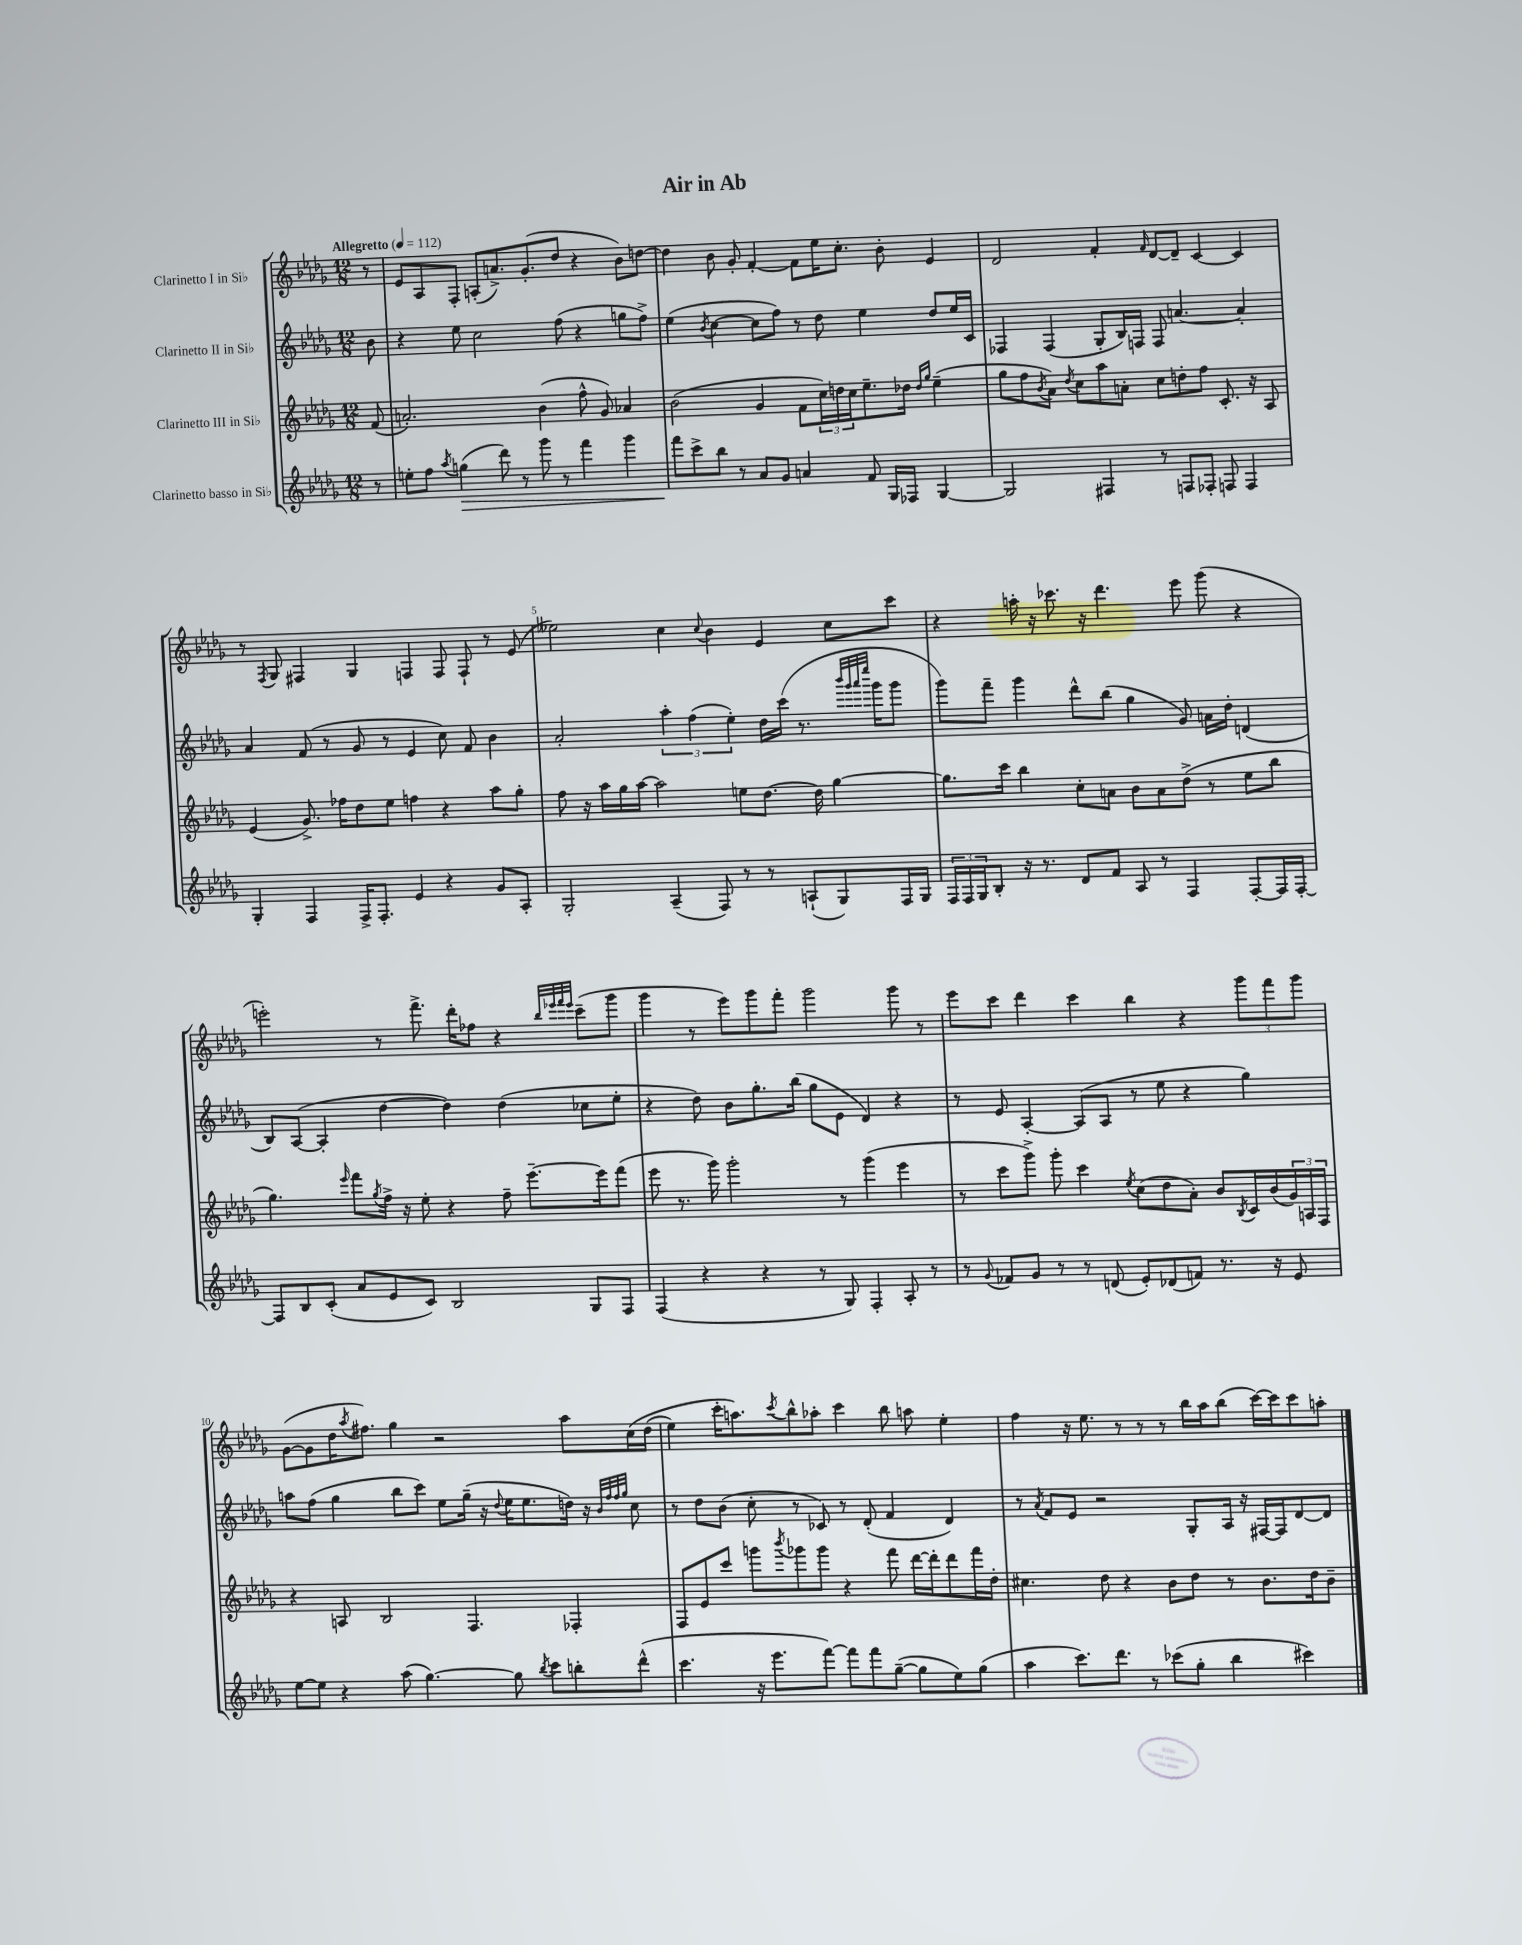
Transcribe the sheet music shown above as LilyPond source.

\header { title = "Air in Ab" }
<<
\new StaffGroup <<
\new Staff = "s0" \with { instrumentName = "Clarinetto I in Sib" } {
    \clef treble \key des \major \numericTimeSignature \time 12/8 \partial 8 \tempo "Allegretto" 4 = 112
    r8 |
    ees'8 aes8 f8-. a8-.( a'8.->) ges'8.-.( des''8 r4 bes'8) d''8~ |
    d''4 bes'8 ges'8-. f'4~-. f'8 ees''16 c''8.-. bes'8-. ees'4 |
    des'2 f'4-. \grace { f'16 } des'8~ des'8-- c'4~ c'4 |
    r8 \acciaccatura { f8 } ges8 fis4 ges4 f4 f8 f8-! r8 ees'8( |
    eeses''2) c''4 \appoggiatura { c''8 } bes'4 ees'4 c''8 c'''8 |
    r4 a''16-. r16 ces'''8. r16 des'''4. ees'''8 ges'''8( r4 |
    e'''2-.) r8 f'''8.-> des'''16-. fes''8 r4 \grace { bes''32 ees'''32 f'''32 ees'''32 } c'''8--( ges'''8 |
    ges'''4 r8 ees'''8) ges'''8 f'''8-. ges'''2 ges'''8 r8 |
    ees'''8 c'''8 des'''4 c'''4 bes''4 r4 \tuplet 3/2 { ges'''8 f'''8 ges'''8 } |
    ges'8~( ges'8 des''16 \acciaccatura { aes''8 } fis''8.) ges''4 r2 aes''8 c''16\( des''16( |
    ees''4) c'''16-. a''8.\) \acciaccatura { c'''8 } bes''8-^ aes''8-. c'''4 bes''8 a''8 ees''4-. |
    f''4 r16 ees''8. r8 r8 r8 bes''16 aes''16 bes''8( c'''16~) c'''16 c'''8 a''8-. \bar "|." |
}
\new Staff = "s1" \with { instrumentName = "Clarinetto II in Sib" } {
    \clef treble \key des \major \numericTimeSignature \time 12/8 \partial 8
    bes'8 |
    r4 ees''8 c''2 f''8( r4 g''8 f''8->) |
    ees''4( \acciaccatura { bes'8 } c''4~ c''8 f''8) r8 des''8 ees''4 des''8 ees''16 c'16 |
    fes4 fes4( ges8-. bes16) f16 f8 a'4.~ a'4-. |
    aes'4 f'8( r8 ges'8 r8 ees'4 c''8) f'8 bes'4 |
    aes'2-. \tuplet 3/2 { aes''4-. f''4( ees''4-.) } des''16 c'''16( r8. \grace { bes'''32 ges'''32 aes'''32 ees''''32 } ges'''16 ges'''8 |
    ges'''8) f'''8-- ges'''4 des'''8-^ bes''8( ges''4 ges'8) a'16 des''16-. d'4( |
    bes8) aes8~( aes4-. des''4~ des''4) des''4( ces''8 ees''8-. |
    r4 des''8) bes'8 ges''8.-. bes''16( ges''8 ees'8 des'4) r4 |
    r8 ees'8 aes4~-. aes8( aes8 r8 ees''8 r4 ges''4) |
    a''8 f''8( ges''4 bes''8 c'''8) ees''8 ges''16--( r16 \appoggiatura { des''8 } ees''16 ees''8. d''16) r16 \grace { bes'32 f''32 f''32 ges''32 } c''8 |
    r8 des''8 bes'8( c''8-. r8 ces'8) r8 des'8-.( f'4 des'4) |
    r8 \acciaccatura { aes'8 } f'8 ees'8 r2 ges8-. aes16 r16 fis16~ fis16 des'8~ des'8 \bar "|." |
}
\new Staff = "s2" \with { instrumentName = "Clarinetto III in Sib" } {
    \clef treble \key des \major \numericTimeSignature \time 12/8 \partial 8
    f'8( |
    a'2.-.) bes'4( f''8-^ ges'8) aes'4 |
    bes'2( ges'4 f'8 \tuplet 3/2 { c''16) d''16 c''16 } ees''8.-- des''16 \grace { des''16 ges''16 } ees''4--( |
    ges''8 f''8 \acciaccatura { bes'8 } aes'8) \acciaccatura { des''8 } c''8 aes''8 a'8-. c''8 d''8-. f''8 c'8.-. r16 aes8 |
    ees'4( ges'8.->) fes''16 des''8 ees''8 f''4 r4 aes''8 ges''8-. |
    f''8 r16 aes''16 ges''16 aes''16~ aes''2 e''8 des''8.~ des''16 ges''4~ |
    ges''8. c'''16 bes''4 c''8-. a'8 bes'8 a'8 des''8->( r8 ees''8 bes''8 |
    ges''4.) \grace { ees'''16 } f'''8 \acciaccatura { ges''8 } f''16-> r16 ees''8-. r4 f''8-- ees'''8.~-- ees'''16 f'''8( |
    ees'''8 r8. ges'''16) ges'''2-. r8 ges'''4( ees'''4 |
    r8 c'''8 ges'''8->) ges'''8-. c'''4 \acciaccatura { ees''8 } c''8( des''8 aes'8-.) bes'8 \acciaccatura { bes8 } c'16 bes'16( \tuplet 3/2 { ges'16) a16 f16 } |
    r4 a8 bes2 f4. fes4-. |
    f8 ees'8 c'''8 g'''8 \acciaccatura { bes'''8 } ges'''8 ges'''8 r4 f'''8 des'''16~ des'''16-. des'''8 f'''16 des''16-. |
    cis''4. des''8 r4 bes'8 des''8 r8 bes'8. des''16 bes'8-- \bar "|." |
}
\new Staff = "s3" \with { instrumentName = "Clarinetto basso in Sib" } {
    \clef treble \key des \major \numericTimeSignature \time 12/8 \partial 8
    r8 |
    e''8-. f''8 \acciaccatura { aes''8 } g''4\>( des'''8) r8 ges'''8 r8 f'''4 ges'''4 |
    f'''8\! c'''8-> bes''8 r8 aes'8 ges'8 a'4 f'8 ges16 fes16 ges4~ |
    ges2 fis4 r8 f8 fes8-. f8 f4 |
    ges4-. f4 f16-> f8.-. ees'4 r4 ges'8 aes8-. |
    ges2-. aes4--( f8) r8 r8 a8-!( ges8) f16 ges16 |
    \tuplet 3/2 { f16 f16 ges16 } bes8-. r16 r8. des'8 f'8 aes8 r8 f4 f8~-. f16 f16~-. |
    f8 bes8 c'8-.( aes'8 ees'8 c'8) bes2 ges8 f8 |
    f4( r4 r4 r8 ges8) f4-. aes8-. r8 |
    r8 \appoggiatura { ges'8 } fes'8 ges'8 r8 r8 d'8( ees'8-.) des'8( f'8) r8. r16 ees'8 |
    ees''8~ ees''8 r4 aes''8( ges''4.~) ges''8 \acciaccatura { bes''8 } c'''8 b''8-. des'''8-^( |
    c'''4. r16 ees'''8. f'''8~) f'''8 f'''8 ges''8~--( ges''8 ees''8) ges''8( |
    aes''4 c'''8.) des'''8. r8 ces'''8( ges''8-. bes''4 cis'''4) \bar "|." |
}
>>
>>
\layout { \context { \Score \override BarNumber.break-visibility = ##(#f #t #t) barNumberVisibility = #(every-nth-bar-number-visible 5) } }
